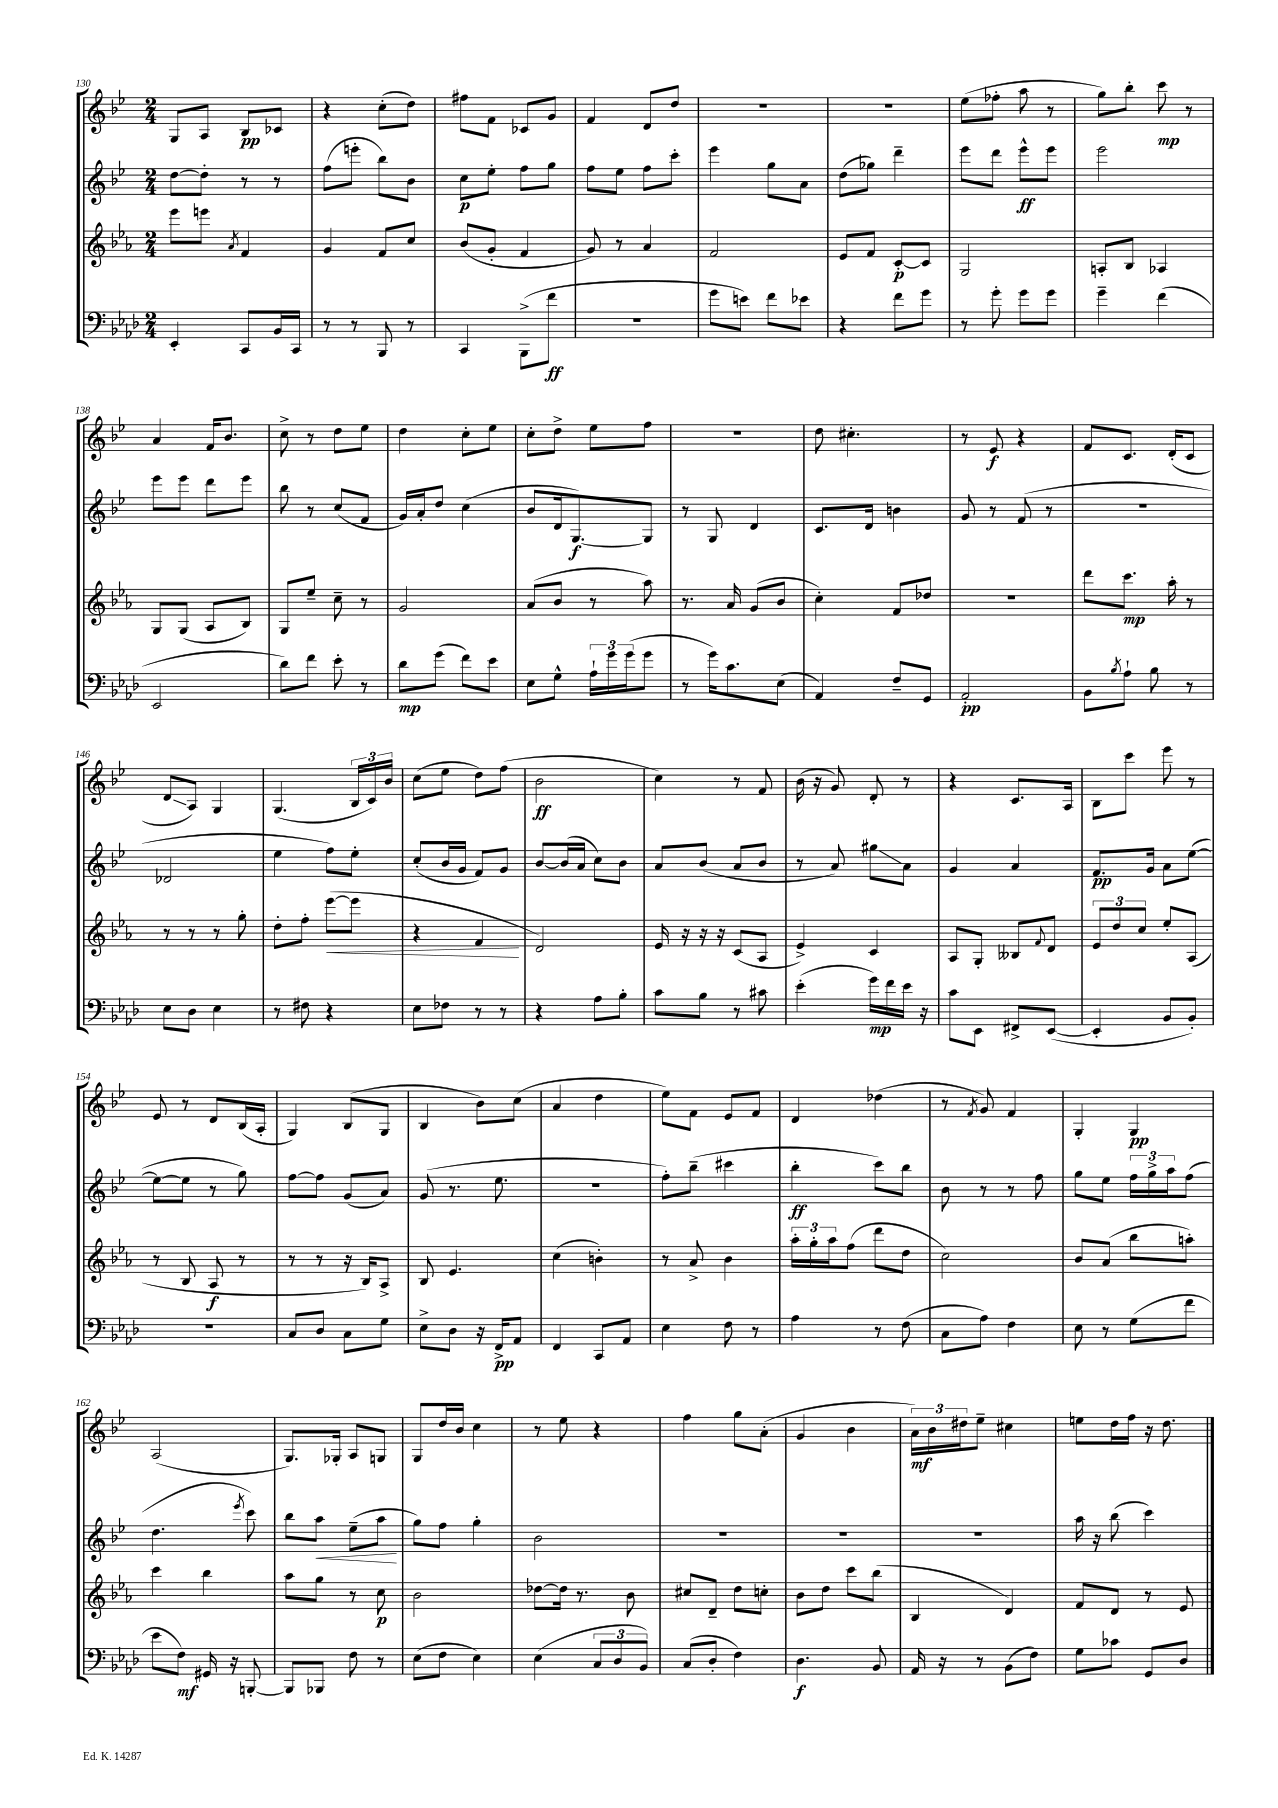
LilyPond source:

<<
\new StaffGroup <<
\new Staff = "s0" {
    \clef treble \key bes \major \numericTimeSignature \time 2/4
    g8 a8 bes8\pp ces'8 |
    r4 c''8-.( d''8) |
    fis''8 f'8 ces'8 g'8 |
    f'4 d'8 d''8 |
    r2 |
    R2 |
    ees''8( fes''8-. a''8 r8 |
    g''8) bes''8-. c'''8\mp r8 |
    a'4 f'16 bes'8. |
    c''8-> r8 d''8 ees''8 |
    d''4 c''8-. ees''8 |
    c''8-. d''8-> ees''8 f''8 |
    R2 |
    d''8 cis''4.-. |
    r8 ees'8\f r4 |
    f'8 c'8. d'16-.( c'8 |
    d'8\glissando a8) g4 |
    g4.( \tuplet 3/2 { bes16 c'16) bes'16 } |
    c''8( ees''8 d''8) f''8( |
    bes'2\ff |
    c''4) r8 f'8 |
    bes'16( r16 g'8) d'8-. r8 |
    r4 c'8. a16 |
    bes8 c'''8 ees'''8 r8 |
    ees'8 r8 d'8 bes16( a16-. |
    g4) bes8( g8 |
    bes4 bes'8) c''8( |
    a'4 d''4 |
    ees''8) f'8 ees'8 f'8 |
    d'4 des''4( |
    r8 \acciaccatura { f'8 } g'8) f'4 |
    g4-. g4\pp |
    a2( |
    g8.) ges16-. a8 g8 |
    g8 d''16 bes'16 c''4 |
    r8 ees''8 r4 |
    f''4 g''8 a'8-.( |
    g'4 bes'4 |
    \tuplet 3/2 { a'16\mf) bes'16 dis''16 } ees''8-- cis''4 |
    e''8 d''16 f''16 r16 d''8. \bar "|." |
}
\new Staff = "s1" {
    \clef treble \key bes \major \numericTimeSignature \time 2/4
    d''8~ d''8-. r8 r8 |
    f''8( e'''8-. bes''8) bes'8 |
    c''8\p ees''8-. f''8 g''8 |
    f''8 ees''8 f''8 c'''8-. |
    ees'''4 g''8 a'8 |
    d''8( ges''8) d'''4-- |
    ees'''8 d'''8 ees'''8-^\ff ees'''8 |
    ees'''2 |
    ees'''8 ees'''8 d'''8 ees'''8 |
    bes''8 r8 c''8( f'8 |
    g'16) a'16-. d''8 c''4( |
    bes'8 d'16 g8.~\f) g8 |
    r8 g8 d'4 |
    c'8. d'16 b'4 |
    g'8 r8 f'8( r8 |
    r2 |
    des'2 |
    ees''4 f''8) ees''8-. |
    c''8-.( bes'16 g'16 f'8) g'8 |
    bes'8~ bes'16( a'16 c''8) bes'8 |
    a'8 bes'8( a'8 bes'8 |
    r8 a'8) gis''8\glissando a'8 |
    g'4 a'4 |
    f'8.\pp g'16 a'8 ees''8~( |
    ees''8~ ees''8 r8 g''8) |
    f''8~ f''8 g'8( a'8) |
    g'8( r8. ees''8. |
    R2 |
    f''8-.) bes''8--( cis'''4 |
    bes''4-.\ff c'''8) bes''8 |
    bes'8 r8 r8 f''8 |
    g''8 ees''8 \tuplet 3/2 { f''16 g''16-> a''16 } f''8( |
    d''4. \acciaccatura { ees'''8 } c'''8) |
    bes''8 a''8\< ees''8--( a''8\! |
    g''8) f''8 g''4-. |
    bes'2 |
    R2 |
    R2 |
    R2 |
    a''16 r16 bes''8( c'''4) \bar "|." |
}
\new Staff = "s2" {
    \clef treble \key ees \major \numericTimeSignature \time 2/4
    ees'''8 e'''8 \acciaccatura { aes'8 } f'4 |
    g'4 f'8 c''8 |
    bes'8( g'8-. f'4 |
    g'8) r8 aes'4 |
    f'2 |
    ees'8 f'8 c'8~-.\p c'8 |
    g2 |
    a8-. bes8 aes4 |
    g8 g8( aes8 bes8) |
    g8 ees''8-- c''8-- r8 |
    g'2 |
    aes'8( bes'8 r8 aes''8) |
    r8. aes'16 g'8( bes'8 |
    c''4-.) f'8 des''8 |
    R2 |
    d'''8 c'''8.\mp aes''16-. r8 |
    r8 r8 r8 g''8-. |
    d''8-. f''8-. ees'''8~\<( ees'''8 |
    r4 f'4\! |
    d'2) |
    ees'16 r16 r16 r16 c'8( aes8 |
    ees'4->) c'4 |
    aes8 g8-. beses8 \appoggiatura { f'8 } d'8 |
    \tuplet 3/2 { ees'8 d''8 c''8 } ees''8-. aes8( |
    r8 bes8 aes8\f r8 |
    r8 r8 r16 bes16) aes8-> |
    bes8 ees'4. |
    c''4( b'4-.) |
    r8 aes'8-> bes'4 |
    \tuplet 3/2 { aes''16-. g''16-. aes''16 } f''8( d'''8 d''8 |
    c''2) |
    bes'8 aes'8( bes''8 a''8-.) |
    c'''4 bes''4 |
    aes''8 g''8 r8 c''8\p |
    bes'2 |
    des''8~ des''16 r8. bes'8 |
    cis''8 d'8-- d''8 c''8-. |
    bes'8 d''8 c'''8 bes''8( |
    bes4 d'4) |
    f'8 d'8 r8 ees'8 \bar "|." |
}
\new Staff = "s3" {
    \clef bass \key aes \major \numericTimeSignature \time 2/4
    ees,4-. c,8 bes,16 c,16 |
    r8 r8 bes,,8 r8 |
    c,4 bes,,8->( f'8\ff |
    R2 |
    g'8 e'8) f'8 ees'8 |
    r4 f'8 g'8 |
    r8 g'8-. g'8 g'8 |
    g'4-- f'4( |
    ees,2 |
    des'8) f'8 ees'8-. r8 |
    des'8\mp g'8( f'8) ees'8 |
    ees8 g8-^ \tuplet 3/2 { aes16-! g'16 g'16( } g'8 |
    r8 g'16) c'8. ees8( |
    aes,4) f8-- g,8 |
    aes,2-.\pp |
    bes,8 \acciaccatura { bes8 } aes8-! bes8 r8 |
    ees8 des8 ees4 |
    r8 fis8 r4 |
    ees8 fes8 r8 r8 |
    r4 aes8 bes8-. |
    c'8 bes8 r8 cis'8 |
    ees'4-.( g'16\mp) f'16 ees'16 r16 |
    c'8 ees,8 fis,8-> ees,8~( |
    ees,4-. bes,8 bes,8-.) |
    r2 |
    c8 des8 c8 g8 |
    ees8-> des8 r16 f,16->\pp aes,8 |
    f,4 c,8 aes,8 |
    ees4 f8 r8 |
    aes4 r8 f8( |
    c8 aes8) f4 |
    ees8 r8 g8( f'8 |
    ees'8 f8\mf) gis,16 r16 b,,8~-. |
    b,,8 bes,,8 f8 r8 |
    ees8( f8 ees4) |
    ees4( \tuplet 3/2 { c8 des8 bes,8) } |
    c8( des8-. f4) |
    des4.\f bes,8 |
    aes,16 r16 r8 bes,8( f8) |
    g8 ces'8 g,8 des8 \bar "|." |
}
>>
>>
\layout { \context { \Score currentBarNumber = #130 } }
